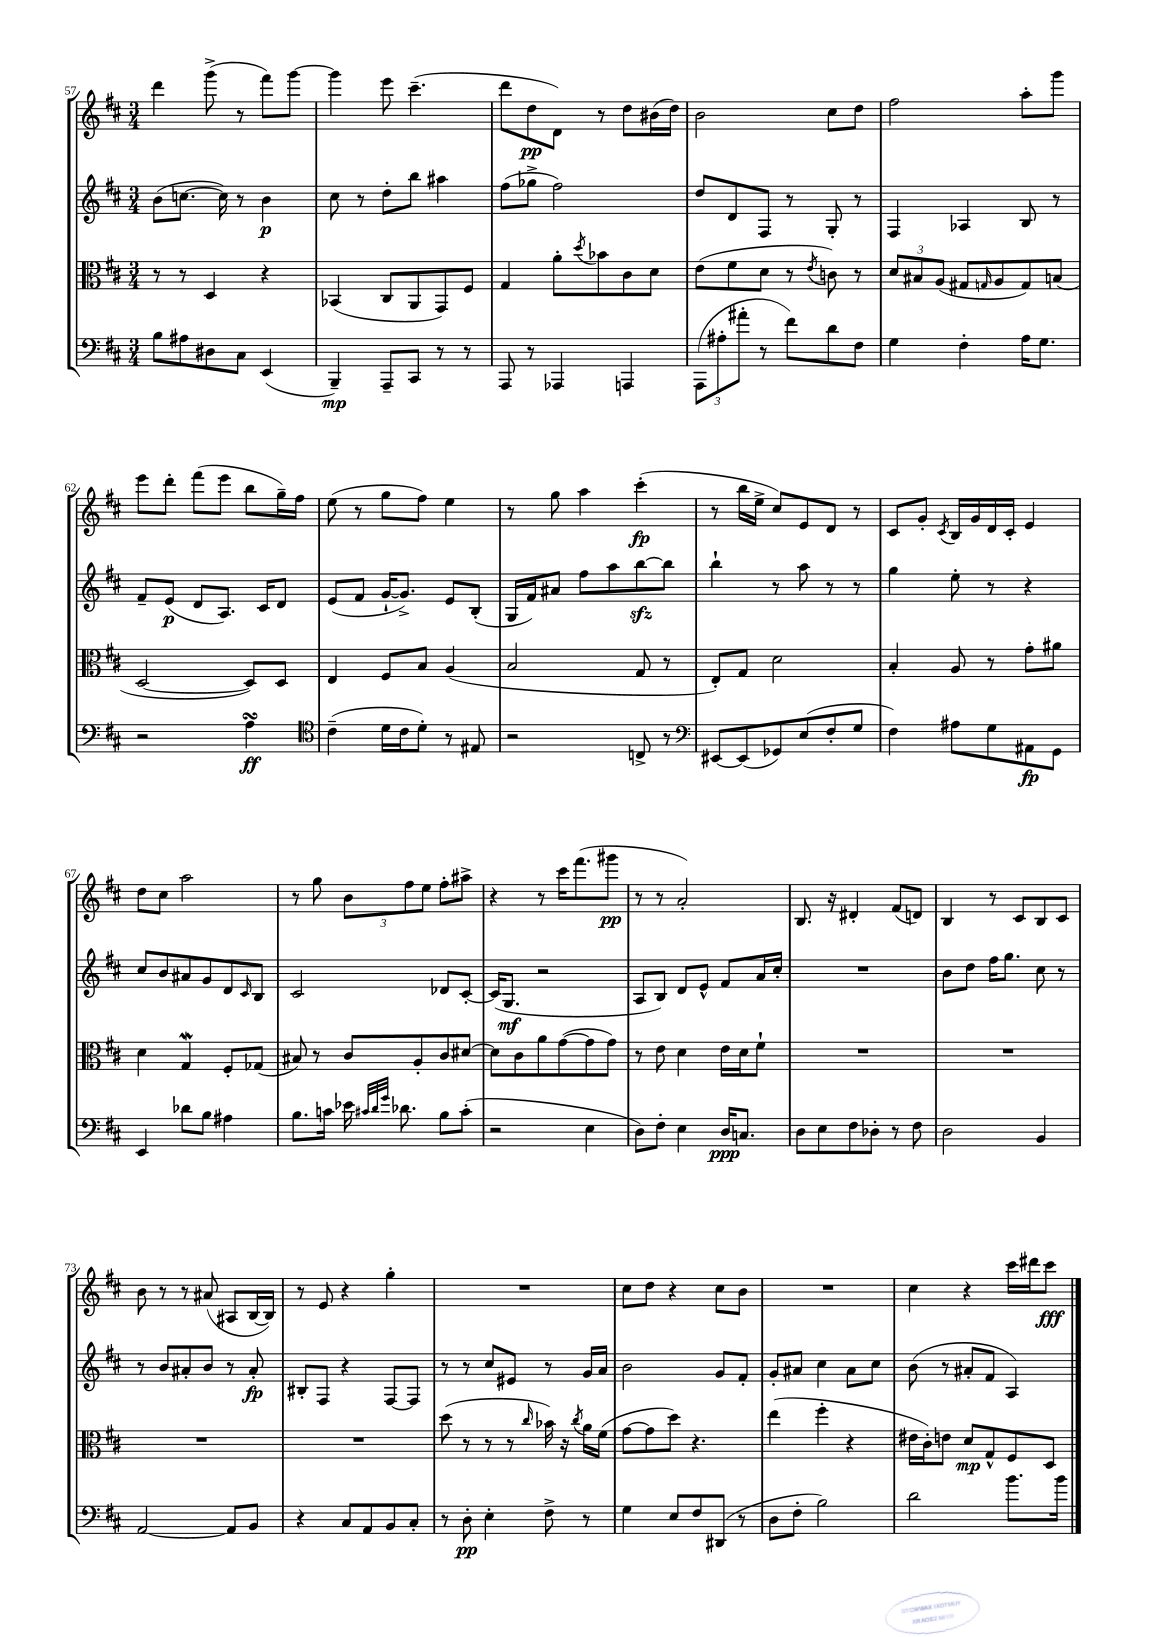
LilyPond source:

<<
\new StaffGroup <<
\new Staff = "s0" {
    \clef treble \key d \major \numericTimeSignature \time 3/4
    d'''4 g'''8->( r8 fis'''8) g'''8~ |
    g'''4 e'''8 cis'''4.--( |
    d'''8 d''8\pp d'8) r8 d''8 bis'16( d''16) |
    b'2 cis''8 d''8 |
    fis''2 a''8-. g'''8 |
    e'''8 d'''8-. fis'''8( e'''8 b''8 g''16--) fis''16 |
    e''8( r8 g''8 fis''8) e''4 |
    r8 g''8 a''4 cis'''4-.\fp( |
    r8 b''16 e''16-> cis''8) e'8 d'8 r8 |
    cis'8 g'8-. \acciaccatura { cis'8 } b16 g'16 d'16 cis'16-. e'4 |
    d''8 cis''8 a''2 |
    r8 g''8 \tuplet 3/2 { b'8 fis''8 e''8 } fis''8-. ais''8-> |
    r4 r8 cis'''16 fis'''8.( gis'''8\pp |
    r8 r8 a'2-.) |
    b8. r16 dis'4-. fis'8( d'8) |
    b4 r8 cis'8 b8 cis'8 |
    b'8 r8 r8 ais'8( ais8 b16~ b16) |
    r8 e'8 r4 g''4-. |
    R2. |
    cis''8 d''8 r4 cis''8 b'8 |
    R2. |
    cis''4 r4 cis'''16 dis'''16 cis'''8\fff \bar "|." |
}
\new Staff = "s1" {
    \clef treble \key d \major \numericTimeSignature \time 3/4
    b'8( c''8.~ c''16) r8 b'4\p |
    cis''8 r8 d''8-. b''8 ais''4 |
    fis''8( ges''8-> fis''2) |
    d''8 d'8 fis8 r8 g8-. r8 |
    fis4 aes4 b8 r8 |
    fis'8-- e'8\p( d'8 a8.) cis'16 d'8 |
    e'8( fis'8 g'16~-! g'8.->) e'8 b8-.( |
    g16 fis'16) ais'8 fis''8 a''8 b''8~\sfz b''8 |
    b''4-! r8 a''8 r8 r8 |
    g''4 e''8-. r8 r4 |
    cis''8 b'8 ais'8 g'8 d'8 \grace { cis'16 } b8 |
    cis'2 des'8 cis'8~-. |
    cis'16( g8.\mf r2 |
    a8 b8) d'8 e'8-^ fis'8 a'16 cis''16-. |
    R2. |
    b'8 d''8 fis''16 g''8. cis''8 r8 |
    r8 b'8 ais'8-. b'8 r8 ais'8-.\fp |
    bis8-. fis8 r4 fis8~ fis8 |
    r8 r8 cis''8 eis'8 r8 g'16 a'16 |
    b'2 g'8 fis'8-. |
    g'8-. ais'8 cis''4 ais'8 cis''8 |
    b'8( r8 ais'8-. fis'8 a4) \bar "|." |
}
\new Staff = "s2" {
    \clef alto \key d \major \numericTimeSignature \time 3/4
    r8 r8 d4 r4 |
    bes,4( cis8 a,8 g,8) fis8 |
    g4 a'8-. \acciaccatura { d''8 } bes'8 cis'8 d'8 |
    e'8( fis'8 d'8 r8 \acciaccatura { e'8 } c'8) r8 |
    \tuplet 3/2 { d'8 bis8 a8( } gis8 \grace { g16 } a8 g8) b8( |
    d2~ d8) d8 |
    e4 fis8 b8 a4( |
    b2 g8 r8 |
    e8-.) g8 d'2 |
    b4-. a8 r8 g'8-. ais'8 |
    d'4 g4\mordent fis8-. ges8( |
    bis8) r8 cis'8 a8-. cis'8 dis'8~ |
    dis'8 cis'8 a'8 g'8~( g'8 g'8) |
    r8 e'8 d'4 e'16 d'16 fis'8-! |
    R2. |
    R2. |
    R2. |
    R2. |
    d''8( r8 r8 r8 \grace { cis''16 } bes'16) r16 \acciaccatura { cis''8 } a'16 fis'16( |
    g'8~ g'8 d''8) r4. |
    e''4( fis''4-. r4 |
    eis'16 cis'16-.) e'8 d'8\mp g8-^ fis8 d8 \bar "|." |
}
\new Staff = "s3" {
    \clef bass \key d \major \numericTimeSignature \time 3/4
    b8 ais8 dis8 cis8 e,4( |
    b,,4--\mp) a,,8-- cis,8 r8 r8 |
    a,,8 r8 aes,,4 a,,4 |
    \tuplet 3/2 { a,,8( ais8-. ais'8-. } r8 fis'8) d'8 fis8 |
    g4 fis4-. a16 g8. |
    r2 a4\turn\ff |
    \clef tenor cis'4--( d'16 cis'16 d'8-.) r8 eis8 |
    r2 c8-> r8 |
    \clef bass eis,8~ eis,8( ges,8) e8( fis8-. g8 |
    fis4) ais8 g8 ais,8\fp g,8 |
    e,4 des'8 b8 ais4 |
    b8. c'16 ees'16 \grace { cis'32 d'32 g'32 } des'8. b8 cis'8-.( |
    r2 e4 |
    d8) fis8-. e4 d16\ppp c8. |
    d8 e8 fis8 des8-. r8 fis8 |
    d2 b,4 |
    a,2~ a,8 b,8 |
    r4 cis8 a,8 b,8 cis8-. |
    r8 d8-.\pp e4-. fis8-> r8 |
    g4 e8 fis8 dis,8( r8 |
    d8 fis8-. b2) |
    d'2 b'8. b'16 \bar "|." |
}
>>
>>
\layout { \context { \Score currentBarNumber = #57 } }
